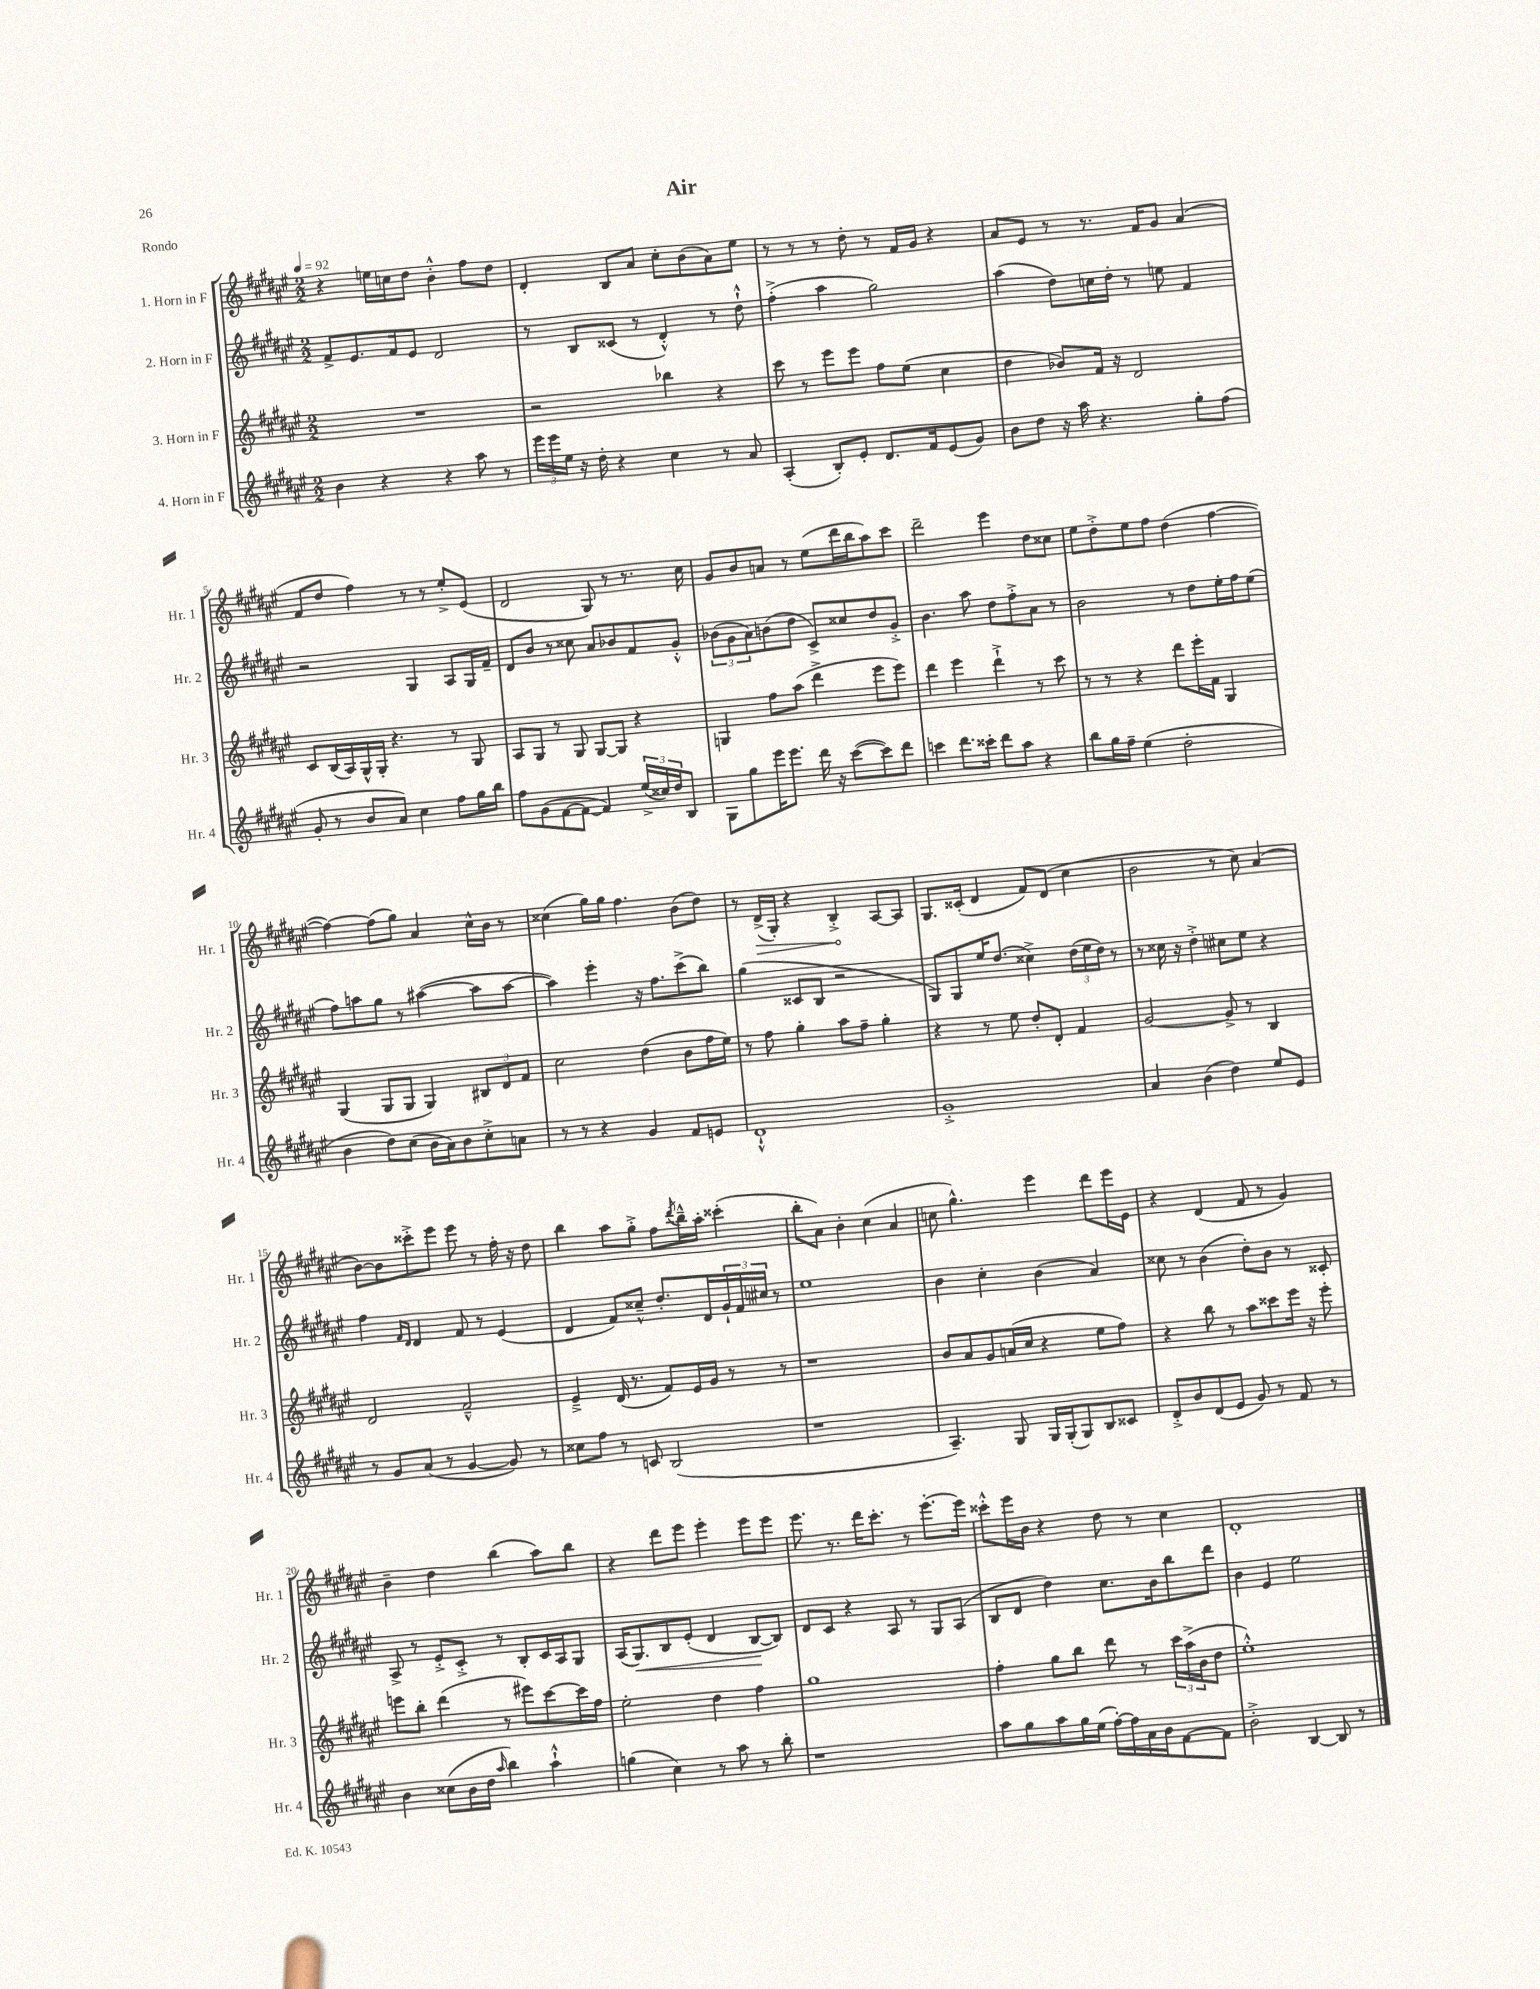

**kern	**kern	**kern	**dynam	**kern	**dynam
*part4	*part3	*part2	*part2	*part1	*part1
*staff4	*staff3	*staff2	*staff2	*staff1	*staff1
*I"4. Horn in F	*I"3. Horn in F	*I"2. Horn in F	*	*I"1. Horn in F	*
*I'Hr. 4	*I'Hr. 3	*I'Hr. 2	*	*I'Hr. 1	*
*clefG2	*clefG2	*clefG2	*	*clefG2	*
*k[f#c#g#d#a#e#]	*k[f#c#g#d#a#e#]	*k[f#c#g#d#a#e#]	*	*k[f#c#g#d#a#e#]	*
*M2/2	*M2/2	*M2/2	*	*M2/2	*
*MM92	*MM92	*MM92	*	*MM92	*
=1	=1	=1	=1	=1	=1
4b\	1r	8f#^/L	.	4r	.
.	.	8.e#/	.	.	.
4r	.	.	.	16een\LL	.
.	.	16f#/k	.	16ccn\J	.
.	.	8e#/J	.	8dd#\J	.
4r	.	2d#/	.	4b'^^\	.
8aa#\	.	.	.	8ff#\L	.
8r	.	.	.	8dd#\J	.
=2	=2	=2	=2	=2	=2
24eee#\LL	2r	8r	.	4d#'/	.
24eee#\	.	.	.	.	.
24ee#\JJ	.	.	.	.	.
16r	.	8B/L	.	.	.
16dd#'\	.	.	.	.	.
4r	.	(8c##X/J	.	8B/L	.
.	.	8r	.	8a#/J	.
4cc#\	4bb-X\	4d#'^^/)	.	8cc#'\L	.
.	.	.	.	(8b\	.
8r	4r	8r	.	8a#\)	.
8a#/	.	8dd#`^^\	.	8ee#\J	.
=3	=3	=3	=3	=3	=3
(4A#'/	8ccc#\	(4ff#'^\	.	8r	.
.	8r	.	.	8r	.
8B'/L)	8eee#\L	4aa#\	.	8r	.
8e#'/J	8eee#\J	.	.	8dd#'\	.
8.d#/L	8ff#\L	2gg#\)	.	8r	.
.	(8ee#\J	.	.	16f#/LL	.
16f#/k	.	.	.	16g#/JJ	.
(8e#/	4cc#\	.	.	4r	.
8g#/J)	.	.	.	.	.
=4	=4	=4	=4	=4	=4
8b\L	4dd#\	(4aa#\	.	8a#/L	.
8dd#\J	.	.	.	8e#/J	.
16r	8b-X/L)	8dd#\L)	.	8r	.
16aa#\	.	.	.	.	.
4.r	16f#/Jk	16ccn\L	.	8.r	.
.	16r	16dd#'\JJ	.	.	.
.	2d#/	8r	.	.	.
.	.	.	.	16f#/KL	.
.	.	8een\	.	8g#/J	.
8gg#'\L	.	4f#/	.	(4a#/	.
(8ff#\J	.	.	.	.	.
!!LO:LB:g=z
=5	=5	=5	=5	=5	=5
8g#'/	8c#/L	2r	.	8f#/L	.
8r	(16B/L	.	.	8dd#/J	.
.	16A#/)	.	.	.	.
8b/L	16G#^^/	.	.	4ff#\)	.
.	16G#'/JJ	.	.	.	.
8a#/J)	4.r	.	.	.	.
4cc#\	.	4G#/	.	8r	.
.	.	.	.	8r	.
8ff#\L	8r	8A#/L	.	8ee#'^/L	.
16gg#\L	8G#/	16G#/L	.	(8e#/J	.
16bb\JJ	.	16f#~/JJ	.	.	.
=6	=6	=6	=6	=6	=6
8ff#\L	8A#/L	8d#/L	.	2d#/	.
(8g#\	8G#/J	8b/J	.	.	.
[8f#\	8r	8r	.	.	.
8f#\J_	8G#/	8cc##X\	.	.	.
4f#/])	[8G#/L	8a#/L	.	8G#/)	.
.	8G#/J]	8b-X/	.	8r	.
(24ee#^/LL	4r	8f#/	.	8.r	.
24cc##X/)	.	.	.	.	.
24dd#/J	.	.	.	.	.
8B/J	.	8g#'^^/J	.	.	.
.	.	.	.	16cc#\	.
=7	=7	=7	=7	=7	=7
8G#\L	4Gn/	(12b-X\L	.	8g#/L	.
.	.	12g#\	.	.	.
8gg#\	.	.	.	8b/	.
.	.	12a#\)	.	.	.
16eee#\K	8ff#\L	(8bn\	.	8an/J	.
8.eee#\J	.	.	.	.	.
.	(8aa#\J	8dd#\J	.	8r	.
16ddd#\	4ddd#^\	8c#^/L)	.	(8ee#\L	.
16r	.	.	.	.	.
([8ccc#\L	.	8cc##X/	.	16ddd#\L	.
.	.	.	.	16bb\J	.
8ccc#\])	8eee#\L	8dd#/	.	8aa#\)	.
8ddd#\J	8eee#\J)	8g#'^/J	.	8ccc#\J	.
=8	=8	=8	=8	=8	=8
4cccn\	4ddd#\	4.b\	.	2ddd#~\	.
8.ddd#\L	4eee#\	.	.	.	.
.	.	8aa#\	.	.	.
16ccc##X'\Jk	.	.	.	.	.
8ddd#\L	4ddd#`^\	8dd#\L	.	4eee#\	.
8aa#\J	.	8ff#'^\	.	.	.
4r	8r	8a#\J	.	8dd#\L	.
.	8ccc#\	8r	.	8cc##X\J	.
=9	=9	=9	=9	=9	=9
8bb\L	8r	2b\	.	8ee#\L	.
16gg#\L	8r	.	.	8dd#'^\	.
16ff#~\JJ	.	.	.	.	.
(4ee#\	4r	.	.	8ee#\	.
.	.	.	.	8ff#\J	.
2dd#'\	8ddd#\L	8r	.	(4dd#\	.
.	16eee#'\L	8dd#\L	.	.	.
.	16f#\JJ	.	.	.	.
.	4G#/	16ee#'\L	.	[4ff#\	.
.	.	16ff#\J	.	.	.
.	.	(8ee#\J	.	.	.
!!LO:LB:g=z
=10	=10	=10	=10	=10	=10
4b\	(4G#/	8ff#\L)	.	4ff#\_)	.
.	.	8aan\	.	.	.
8dd#\L)	8G#/L	8gg#\J	.	(8ff#\L]	.
(8cc#\J	8G#/J	8r	.	8gg#\J)	.
16b\LL	4G#/)	([4aa#X\	.	4a#/	.
16a#\J)	.	.	.	.	.
8b\	.	.	.	.	.
8cc#'^\	12B#X/L	8aa#\L]	.	16cc#^^\LL	.
.	.	.	.	16b\JJ	.
.	12d#/	.	.	.	.
8an\J	.	[8aa#\J	.	8r	.
.	12f#/J	.	.	.	.
=11	=11	=11	=11	=11	=11
8r	2cc#\	4aa#\])	.	(4cc##X\	.
8r	.	.	.	.	.
4r	.	4eee#'\	.	16gg#\LL)	.
.	.	.	.	16gg#\JJ	.
.	.	.	.	4.ff#\	.
4g#/	(4dd#\	16r	.	.	.
.	.	8.ff#\L	.	.	.
8f#/L	8b\L	(8ccc#^\	.	(8b\L	.
8en/J	16ff#\L	8bb\J)	.	8dd#\J)	.
.	16ee#\JJ)	.	.	.	.
=12	=12	=12	=12	=12	=12
1d#`^^	8r	(4gg#\	.	8r	.
!	!	!	!	!	!LO:HP:b
.	8ff#\	.	.	(16d#^/LL	>
.	.	.	.	16G#'/JJ)	.
.	4gg#'\	8c##X/L	.	4r	.
.	.	8B/J	.	.	.
.	8aa#\L	2r	.	4B'^/	.
.	8ff#~\J	.	.	.	.
.	4gg#'\	.	.	[8A#/L	]
.	.	.	.	8A#/J]	.
=13	=13	=13	=13	=13	=13
1g#'^	4r	8G#/L)	.	8.G#/L	.
.	.	8G#/	.	.	.
.	.	.	.	(16c##X'/Jk	.
.	8r	16ee#/K	.	4d#/	.
.	.	(8.dd#/J	.	.	.
.	8ee#\	.	.	.	.
.	8dd#'/L	4cc##X^\)	.	8f#/L)	.
.	8d#'/J	.	.	(8d#/J	.
.	4f#/	(24dd#\LL	.	4cc#\	.
.	.	24ee#\	.	.	.
.	.	24dd#\JJ)	.	.	.
.	.	8r	.	.	.
=14	=14	=14	=14	=14	=14
4a#/	[2g#/	8r	.	2b\	.
.	.	16cc##X\	.	.	.
.	.	16r	.	.	.
(4b\	.	4dd#'^\	.	.	.
4dd#\)	8g#^/]	8cc#X\L	.	8r	.
.	8r	8ee#\J	.	8cc#\)	.
8ee#/L	4B/	4r	.	(4a#/	.
8e#/J	.	.	.	.	.
!!LO:LB:g=z
=15	=15	=15	=15	=15	=15
8r	2d#/	4ff#\	.	[8b\L)	.
8g#/L	.	.	.	8b\]	.
.	.	16qqf#/LL	.	.	.
.	.	16qqd#/JJ	.	.	.
(8a#/J	.	4d#/	.	8ccc##X'^\	.
8r	.	.	.	8eee#\J	.
[4g#/	2f#~^^/	8f#/	.	8eee#\	.
.	.	8r	.	8r	.
8g#/])	.	(4e#/	.	16ff#'\	.
.	.	.	.	16r	.
8r	.	.	.	8dd#\	.
=16	=16	=16	=16	=16	=16
8cc##X\L	4e#~^/	4d#/	.	4bb\	.
8ff#\J	.	.	.	.	.
8r	(16d#/	8f#/L)	.	8aa#\L	.
.	8.r	.	.	.	.
8cn/	.	8cc##X~^^/J	.	8gg#'^\J	.
(2B/	8f#/L)	8.dd#'/L	.	8ff#\L	.
.	.	.	.	8qddd#/	.
.	16e#/L	.	.	16bb~^^\L	.
.	16g#/JJ	16d#/L	.	16aa#'\JJ	.
.	8r	24g#`/	.	(4ccc##X'\	.
.	.	24f#/	.	.	.
.	.	24cc#X/JJ	.	.	.
.	8r	8r	.	.	.
=17	=17	=17	=17	=17	=17
1r	1r	1ee#	.	8bb'\L	.
.	.	.	.	8a#\J)	.
.	.	.	.	4b'\	.
.	.	.	.	(4cc#\	.
.	.	.	.	4a#/	.
=18	=18	=18	=18	=18	=18
4.A#~/)	8b/L	4b\	.	8ccn\	.
.	8a#/	.	.	4.gg#^^\)	.
.	8g#/	4cc#'\	.	.	.
8G#/	(16an/L	.	.	.	.
.	16cc#/JJ	.	.	.	.
16G#/LL	4r	(4b\	.	4eee#\	.
(16G#'/J	.	.	.	.	.
8G#/)	.	.	.	.	.
8B/	8ee#\L	4a#/)	.	8ddd#\L	.
8c##X/J	8ff#\J)	.	.	16eee#\L	.
.	.	.	.	16e#\JJ	.
=19	=19	=19	=19	=19	=19
8d#'^/L	4r	8cc##X\	.	4r	.
8b/	.	8r	.	.	.
(8d#/	8bb\	(4b\	.	(4d#/	.
8e#/J	8r	.	.	.	.
8g#/)	8aa#\L	8dd#'\L)	.	8f#/	.
8r	8ccc##X\	8b\J	.	8r	.
8f#/	16eee#\Jk	8r	.	4g#/)	.
.	16r	.	.	.	.
8r	8eee#'\	8c##X'/	.	.	.
!!LO:LB:g=z
=20	=20	=20	=20	=20	=20
4b\	8eeen\L	8A#^/	.	4b~\	.
.	8bb'\J	8r	.	.	.
(8cc##X\L	(4ddd#\	8e#'^/L	.	4dd#\	.
16b\L	.	8c#'^/J	.	.	.
16dd#\JJ	.	.	.	.	.
16qqaa#/	.	.	.	.	.
4bb\)	8r	8r	.	(4bb\	.
.	8eee#X\L)	8B'/L	.	.	.
4aa#`^^\	[8ccc#\	16c#/L	.	8aa#\L)	.
.	.	16A#/J	.	.	.
.	16ccc#\L]	8G#/J	.	8bb\J	.
.	16ff#\JJ	.	.	.	.
=21	=21	=21	=21	=21	=21
(4ggn\	2ee#'\	(16A#/KL	.	4r	.
!	!	!	!LO:HP:b	!	!
.	.	8.G#/)	<	.	.
4cc#\)	.	8B/	.	8ddd#\L	.
.	.	(8e#'/J	.	8eee#\J	.
8r	4dd#\	4d#/	.	4eee#'\	.
8aa#\	.	.	.	.	.
8r	4ff#\	[8B/L	.	8eee#\L	.
8bb'\	.	8B/J])	[	8eee#\J	.
=22	=22	=22	=22	=22	=22
1r	1gg#	8d#/L	.	8.eee#\	.
.	.	8c#/J	.	.	.
.	.	.	.	8.r	.
.	.	4r	.	.	.
.	.	.	.	16ddd#\KL	.
.	.	.	.	8.ccc#'\J	.
.	.	8A#/	.	.	.
.	.	8r	.	8r	.
.	.	8G#/L	.	[8.eee#'\L	.
.	.	(8A#/J	.	.	.
.	.	.	.	16eee#\Jk]	.
=23	=23	=23	=23	=23	=23
8aa#\L	4ff#'\	8B/L	.	8ccc##X'^^\L	.
8gg#\	.	8d#/J	.	16eee#\L	.
.	.	.	.	16b\JJ	.
8aa#\	8gg#\L	4dd#\)	.	4r	.
16gg#\L	8bb\J	.	.	.	.
(16ee#\JJ	.	.	.	.	.
[16ff#'\LL)	8ddd#\	8.cc#\L	.	8dd#\	.
16ff#\]	.	.	.	.	.
16a#\	8r	.	.	8r	.
16b\J	.	16b\k	.	.	.
[8f#\	24ccc#\LL	8bb\	.	4cc#\	.
.	(24aa#^\	.	.	.	.
.	24b\J	.	.	.	.
8f#\J]	8dd#\J	8ddd#\J	.	.	.
=24	=24	=24	=24	=24	=24
2b'^\	1ee#'^^)	4b\	.	1d#'	.
.	.	4e#/	.	.	.
[4B/	.	2ee#\	.	.	.
8B/]	.	.	.	.	.
8r	.	.	.	.	.
==	==	==	==	==	==
*-	*-	*-	*-	*-	*-
